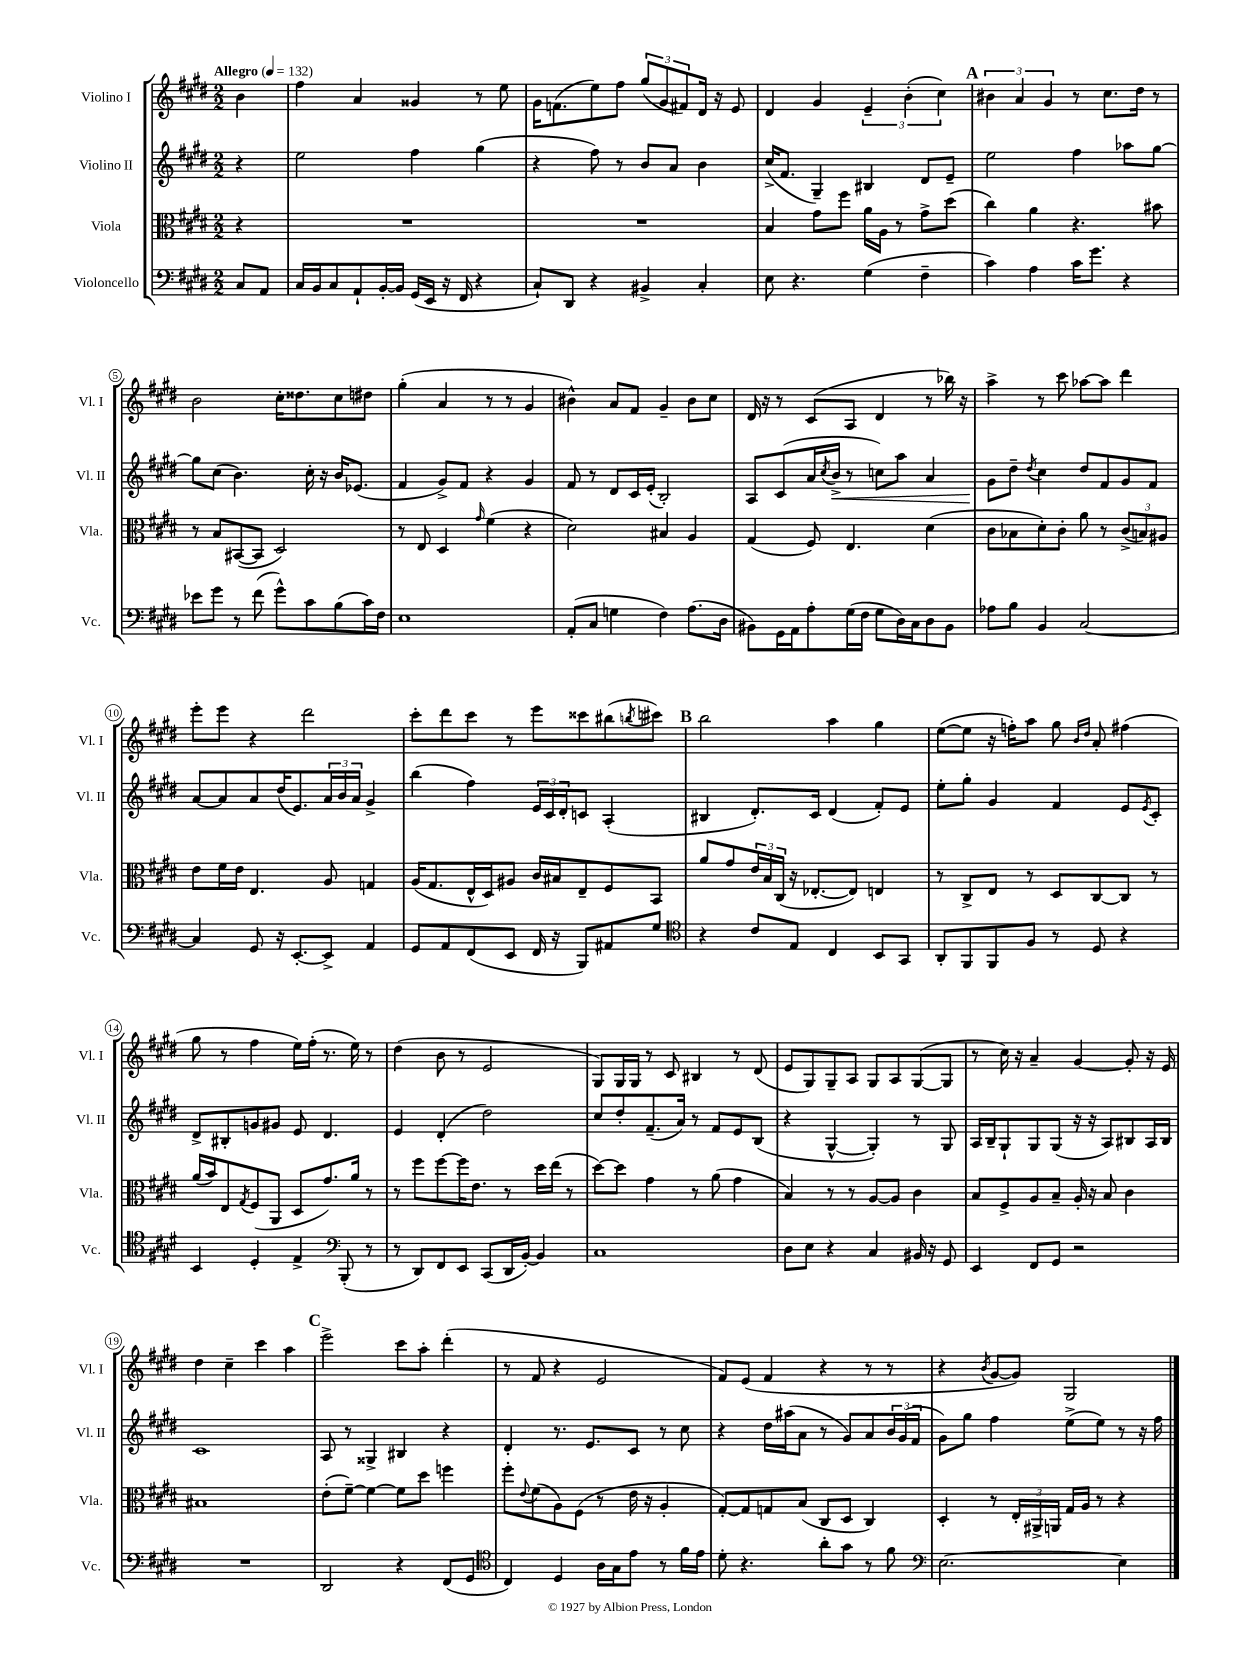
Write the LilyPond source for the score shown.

<<
\new StaffGroup <<
\new Staff = "s0" \with { instrumentName = "Violino I" shortInstrumentName = "Vl. I" } {
    \clef treble \key e \major \numericTimeSignature \time 2/2 \partial 4 \tempo "Allegro" 4 = 132
    b'4 |
    fis''4 a'4 gisis'4 r8 e''8 |
    gis'16 f'8.( e''8) fis''8 \tuplet 3/2 { gis''8( gis'8 fis'8) } dis'16 r16 e'8 |
    dis'4 gis'4 \tuplet 3/2 { e'4-- b'4-.( cis''4) } |
    \mark \markup { \bold "A" } \tuplet 3/2 { bis'4 a'4 gis'4 } r8 cis''8. dis''16 r8 |
    b'2 cis''16-. disis''8. cis''8 dis''8 |
    gis''4-.( a'4 r8 r8 gis'4 |
    bis'4-^) a'8 fis'8 gis'4-- bis'8 cis''8 |
    dis'16 r16 r8 cis'8( a8 dis'4 r8 bes''16) r16 |
    a''4-> r8 cis'''8 aes''8~ aes''8 dis'''4 |
    e'''8-. e'''8 r4 dis'''2 |
    cis'''8-. dis'''8 cis'''8 r8 e'''8 cisis'''8 bis''8( \acciaccatura { b''8 } cis'''8) |
    \mark \markup { \bold "B" } b''2 a''4 gis''4 |
    e''8~( e''8 r16 f''16-.) a''8 gis''8 \grace { b'16 dis''16 } a'8-. fis''4( |
    gis''8 r8 fis''4 e''16) fis''16-.( r8. e''16) r8 |
    dis''4( b'8 r8 e'2 |
    gis8) gis16 gis16 r8 cis'8 bis4 r8 dis'8( |
    e'8 gis8) gis8-- a8 gis8 a8 gis8~( gis8 |
    r8 cis''16) r16 a'4-- gis'4~ gis'8-. r16 e'16 |
    dis''4 cis''4-- cis'''4 a''4 |
    \mark \markup { \bold "C" } e'''2-> cis'''8 a''8-. dis'''4-.( |
    r8 fis'8 r4 e'2 |
    fis'8) e'8( fis'4 r4 r8 r8 |
    r4 \acciaccatura { b'8 } gis'8~ gis'8) gis2 \bar "|." |
}
\new Staff = "s1" \with { instrumentName = "Violino II" shortInstrumentName = "Vl. II" } {
    \clef treble \key e \major \numericTimeSignature \time 2/2 \partial 4
    r4 |
    e''2 fis''4 gis''4( |
    r4 fis''8) r8 b'8 a'8 b'4 |
    cis''16->( fis'8. gis4--) bis4 dis'8 e'8-- |
    \mark \markup { \bold "A" } e''2 fis''4 aes''8 gis''8~ |
    gis''8 cis''8( b'4.) cis''16-. r16 b'16 ees'8.( |
    fis'4 gis'8->) fis'8 r4 gis'4 |
    fis'8 r8 dis'8 cis'16 e'16-.( b2-.) |
    a8 cis'8( a'16 \acciaccatura { cis''8 } b'16->\< r8 c''8) a''8 a'4 |
    gis'8\! dis''8-- \acciaccatura { dis''8 } cis''4 dis''8 fis'8 gis'8 fis'8 |
    a'8~ a'8 a'8 dis''16( e'8.) \tuplet 3/2 { a'16 b'16 a'16 } gis'4-> |
    b''4( fis''4) \tuplet 3/2 { e'16 cis'16 dis'16-. } c'8 a4-.( |
    \mark \markup { \bold "B" } bis4 dis'8.-.) cis'16 dis'4( fis'8-.) e'8 |
    e''8-. gis''8-. gis'4 fis'4 e'8 \acciaccatura { e'8 } cis'8-. |
    dis'8-> bis8-. g'8 gis'8 e'8 dis'4. |
    e'4 dis'4-.( dis''2) |
    cis''8 dis''8-. fis'8.--( a'16) r8 fis'8 e'8 b8( |
    r4 gis4~-^ gis4-.) r8 gis8 |
    a16 b16-- gis8-! gis8 gis8( r16 r16 a8) bis8 a16 bis16 |
    cis'1 |
    \mark \markup { \bold "C" } a8 r8 gisis4-> bis4 r4 |
    dis'4-. r8. e'8. cis'8 r8 cis''8 |
    r4 dis''16 ais''16( a'8 r8 gis'8) a'8 \tuplet 3/2 { b'16 gis'16( fis'16 } |
    gis'8) gis''8 fis''4 e''8->( e''8) r8 r16 fis''16 \bar "|." |
}
\new Staff = "s2" \with { instrumentName = "Viola" shortInstrumentName = "Vla." } {
    \clef alto \key e \major \numericTimeSignature \time 2/2 \partial 4
    r4 |
    R1 |
    R1 |
    b4 gis'8 fis''8 a'16 a16 r8 gis'8-> dis''8( |
    \mark \markup { \bold "A" } cis''4) a'4 r4. bis'8 |
    r8 b8 bis,8~( bis,8 dis2) |
    r8 e8 dis4 \grace { gis'16 } fis'4( r4 |
    dis'2) bis4 a4 |
    gis4( fis8) e4. dis'4( |
    cis'8 bes8 dis'8-.) cis'8-. a'8 r8 \tuplet 3/2 { cis'8->( b8) ais8 } |
    e'8 fis'16 e'16 e4. a8 g4 |
    a16( gis8. e16-^ dis16) ais8 cis'16 bis16 e8-- fis8 b,8 |
    \mark \markup { \bold "B" } a'8 gis'8 \tuplet 3/2 { e'16 b16 cis16( } r16 ees8.~-. ees8) e4 |
    r8 cis8-> e8 r8 dis8 cis8~ cis8 r8 |
    a'16( b'16) e8 \acciaccatura { gis8 } fis8( a,8 dis8 gis'8.) a'16 r8 |
    r8 fis''8 fis''8~ fis''16 e'8. r8 dis''16 e''16( r8 |
    dis''8~) dis''8 gis'4 r8 a'8( gis'4 |
    b4) r8 r8 a8~ a8 cis'4 |
    b8 fis8-> a8 b8-- a16-. r16 b8 cis'4 |
    bis1 |
    \mark \markup { \bold "C" } e'8-.( fis'8~--) fis'4~ fis'8 dis''8 f''4 |
    fis''8-. \appoggiatura { e'8 } fis'8( a8) fis8( r8 e'16 r16 a4-. |
    gis8~-.) gis8 g8 b8( cis8 dis8 cis4) |
    dis4-. r8 \tuplet 3/2 { e16-. ais,16-> a,16 } gis16 a16 r8 r4 \bar "|." |
}
\new Staff = "s3" \with { instrumentName = "Violoncello" shortInstrumentName = "Vc." } {
    \clef bass \key e \major \numericTimeSignature \time 2/2 \partial 4
    cis8 a,8 |
    cis16 b,16 cis8 a,8-! b,16~-. b,16 gis,16( e,16 r16 fis,16 r4 |
    cis8-!) dis,8 r4 bis,4-> cis4-. |
    e8 r4. gis4( fis4-- |
    \mark \markup { \bold "A" } cis'4) a4 cis'16 gis'8. r4 |
    ees'8 gis'8 r8 fis'8( gis'8-^) cis'8 b8( cis'16) fis16 |
    e1 |
    a,8-.( cis8 g4 fis4) a8.( dis16 |
    bis,8) gis,16 a,16 a8-. gis16( fis16 gis8 dis16) cis16 dis8 bis,8 |
    aes8 b8 b,4 cis2~ |
    cis4 gis,8 r16 e,8.~-. e,8-> a,4 |
    gis,8 a,8 fis,8( e,8 fis,16 r16 b,,8) ais,8 gis8 |
    \mark \markup { \bold "B" } \clef tenor r4 cis'8 e8 cis4 b,8 gis,8 |
    a,8-. fis,8 fis,8 fis8 r8 dis8 r4 |
    b,4 dis4-. e4-> \clef bass b,,8-.( r8 |
    r8 dis,8) fis,8 e,8 cis,8( dis,16 b,16~-.) b,4 |
    cis1 |
    dis8 e8 r4 cis4 bis,16 r16 gis,8 |
    e,4 fis,8 gis,8 r2 |
    R1 |
    \mark \markup { \bold "C" } dis,2 r4 fis,8( gis,8 |
    \clef tenor cis4) dis4 a16 gis16 e'8 r8 fis'16 e'16 |
    dis'8-. r4. a'8-. gis'8 r8 fis'8 |
    \clef bass e2.~ e4 \bar "|." |
}
>>
>>
\layout { \context { \Score \override BarNumber.stencil = #(make-stencil-circler 0.1 0.3 ly:text-interface::print) } }
